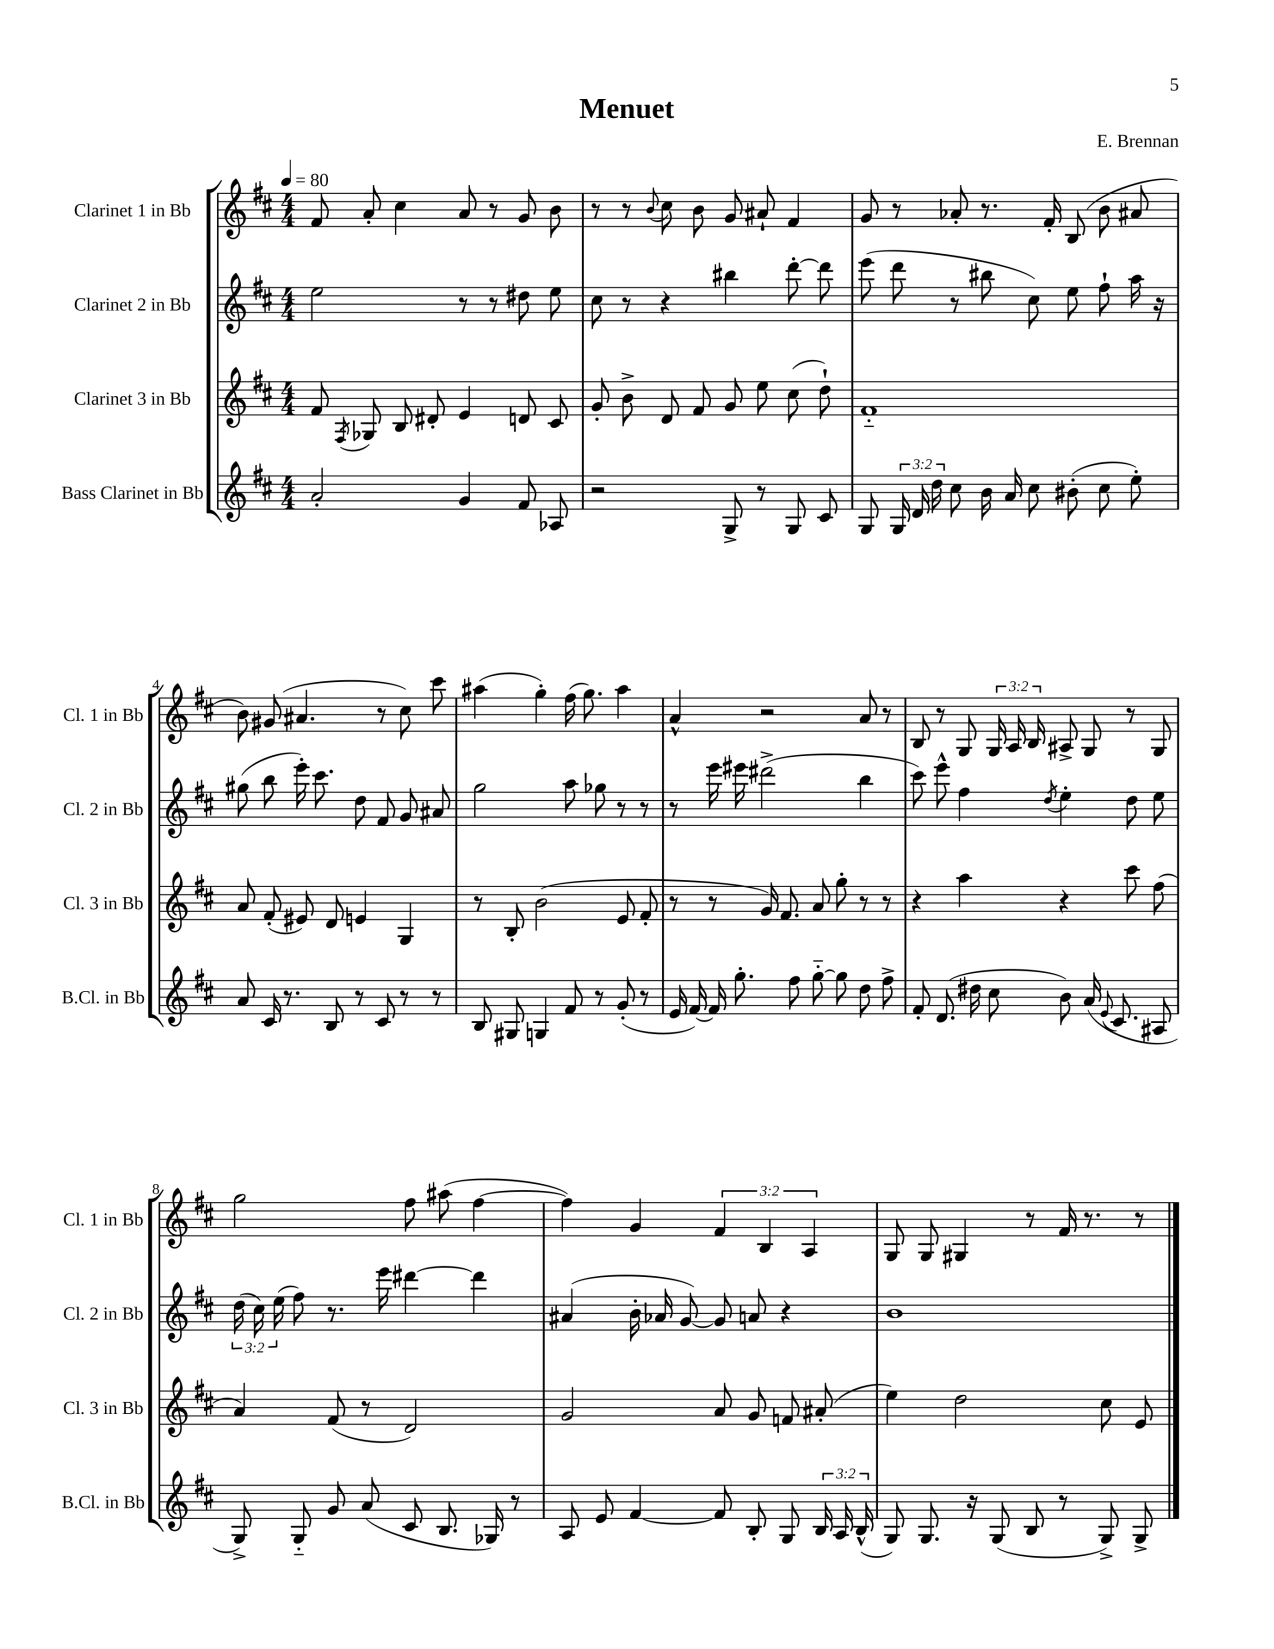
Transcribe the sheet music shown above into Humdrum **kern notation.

**kern	**kern	**kern	**kern
*staff4	*staff3	*staff2	*staff1
*clefG2	*clefG2	*clefG2	*clefG2
*k[f#c#]	*k[f#c#]	*k[f#c#]	*k[f#c#]
*M4/4	*M4/4	*M4/4	*M4/4
*MM80	*MM80	*MM80	*MM80
2a'/	8f#/	2ee\	8f#/
.	8qF#/	.	.
.	8G-/	.	8a'/
.	8B/	.	4cc#\
.	8d#'/	.	.
4g/	4e/	8r	8a/
.	.	8r	8r
8f#/	8d/	8dd#\	8g/
8A-/	8c#/	8ee\	8b\
=	=	=	=
2r	8g'/	8cc#\	8r
.	8b^\	8r	8r
.	.	.	8qqb/
.	8d/	4r	8cc#\
.	8f#/	.	8b\
8G^/	8g/	4bb#\	8g/
8r	8ee\	.	8a#`/
8G/	(8cc#\	[8ddd'\	4f#/
8c#/	8dd`\)	8ddd\]	.
=	=	=	=
8G/	1f#'~	(8eee\	8g/
24G/	.	8ddd\	8r
24d/	.	.	.
24dd\	.	.	.
8cc#\	.	8r	8a-'/
16b\	.	8bb#\	8.r
16a/	.	.	.
8cc#\	.	8cc#\)	.
.	.	.	16f#'/
(8b#'\	.	8ee\	(8B/
8cc#\	.	8ff#`\	8b\
8ee'\)	.	16aa\	8a#/
.	.	16r	.
=	=	=	=
8a/	8a/	(8gg#\	8b\)
16c#/	(8f#'/	8bb\	(8g#/
8.r	.	.	.
.	8e#/)	16eee'\)	4.a#/
.	.	8.ccc#\	.
8B/	8d/	.	.
8r	4e/	8dd\	.
8c#/	.	8f#/	8r
8r	4G/	8g/	8cc#\)
8r	.	8a#/	8ccc#\
=	=	=	=
8B/	8r	2gg\	(4aa#\
8G#/	8B'/	.	.
4G/	(2b\	.	4gg'\)
8f#/	.	8aa\	(16ff#\
.	.	.	8.gg\)
8r	.	8gg-\	.
(8g'/	8e/	8r	4aa#\
8r	8f#'/	8r	.
=	=	=	=
16e/	8r	8r	4a^^/
[16f#/)	.	.	.
16f#/]	8r	16eee\	.
8.gg'\	.	16eee#\	.
.	16g/)	(2ddd#^\	2r
.	8.f#/	.	.
8ff#\	.	.	.
[8gg'~\	8a/	.	.
8gg\]	8gg'\	.	.
8dd\	8r	4bb\	8a/
8ff#^\	8r	.	8r
=	=	=	=
8f#'/	4r	8ccc#\)	8B/
(8.d/	.	8eee^^\	8r
.	4aa\	4ff#\	8G/
16dd#\	.	.	.
8cc#\	.	.	24G/
.	.	.	24A/
.	.	.	24B/
.	.	8qdd/	.
8b\)	4r	4ee'\	8A#^/
(16a/	.	.	8G/
8qqe/	.	.	.
8.c#/	.	.	.
.	8ccc#\	8dd\	8r
8A#/	(8ff#\	8ee\	8G/
=	=	=	=
8G^/)	4a/)	(24dd\	2gg\
.	.	24cc#\)	.
.	.	(24ee\	.
8G'~/	.	8ff#\)	.
8g/	(8f#/	8.r	.
(8a/	8r	.	.
.	.	16eee\	.
8c#/	2d/)	[4ddd#\	8ff#\
8.B/	.	.	(8aa#\
.	.	4ddd#\]	[4ff#\
16G-/)	.	.	.
8r	.	.	.
=	=	=	=
8A/	2g/	(4a#/	4ff#\])
8e/	.	.	.
[4f#/	.	16b'\	4g/
.	.	16a-/	.
.	.	[8g/)	.
8f#/]	8a/	8g/]	6f#/
8B'/	8g/	8a/	.
.	.	.	6B/
8G/	8f/	4r	.
.	.	.	6A/
24B/	(8a#'/	.	.
24A/	.	.	.
(24B^^/	.	.	.
=	=	=	=
8G/)	4ee\)	1b	8G/
8.G/	.	.	8G/
.	2dd\	.	4G#/
16r	.	.	.
(8G/	.	.	.
8B/	.	.	8r
8r	.	.	16f#/
.	.	.	8.r
8G^/)	8cc#\	.	.
8G^/	8e/	.	8r
==	==	==	==
*-	*-	*-	*-
